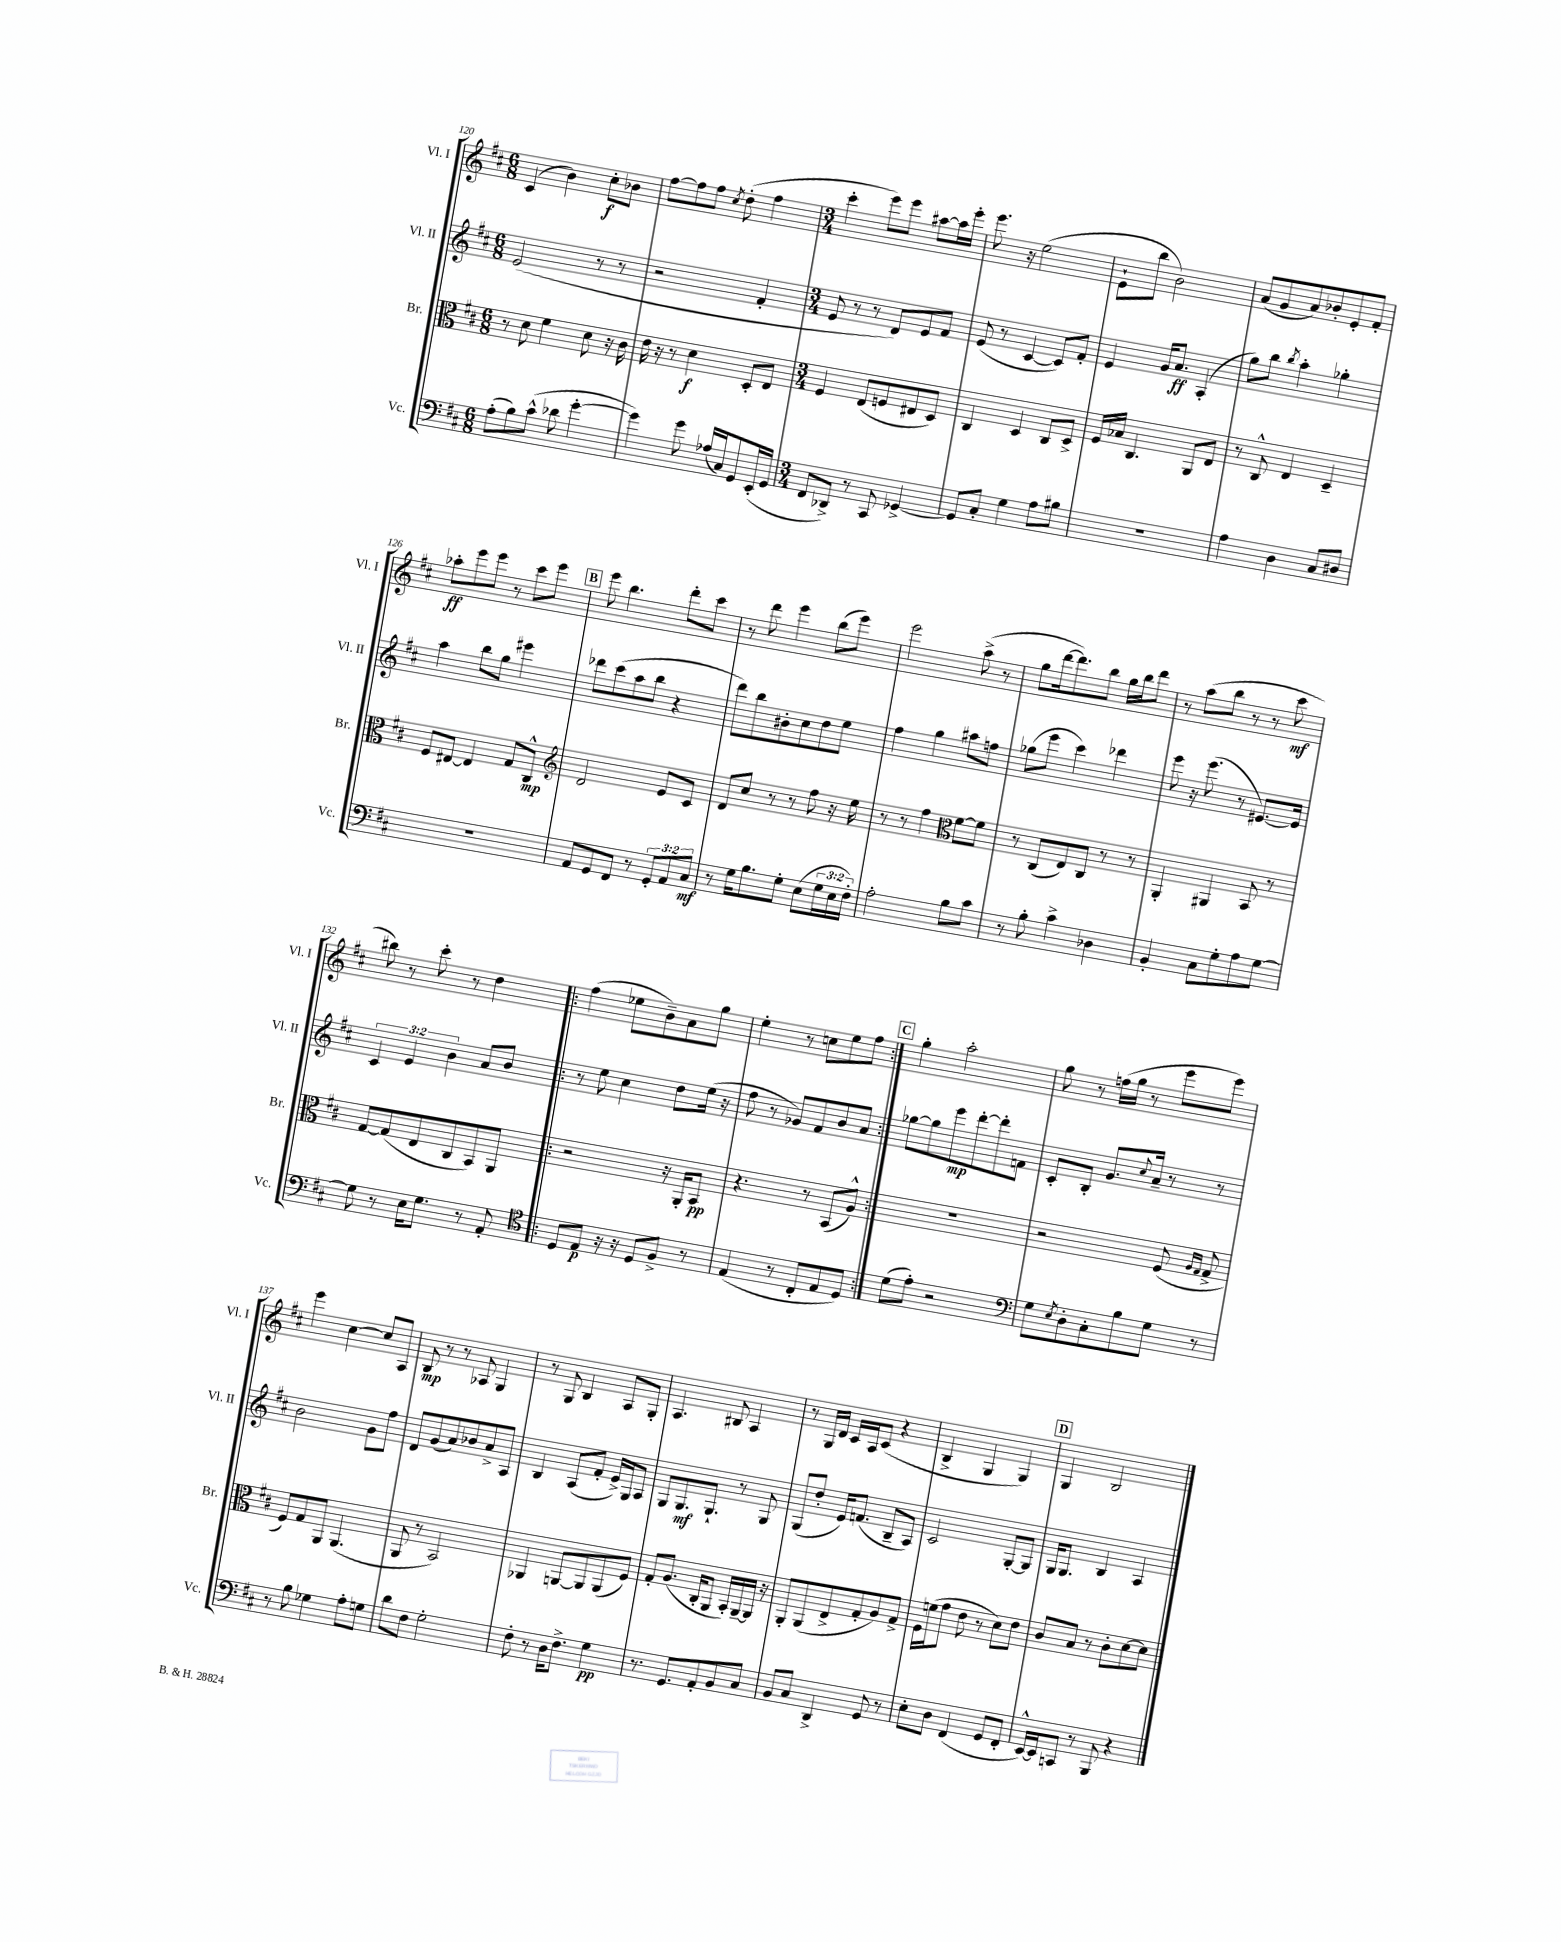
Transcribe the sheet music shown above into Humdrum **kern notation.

**kern	**dynam	**kern	**dynam	**kern	**dynam	**kern	**dynam
*part4	*part4	*part3	*part3	*part2	*part2	*part1	*part1
*staff4	*staff4	*staff3	*staff3	*staff2	*staff2	*staff1	*staff1
*I"Vc.	*	*I"Br.	*	*I"Vl. II	*	*I"Vl. I	*
*I'Vc.	*	*I'Br.	*	*I'Vl. II	*	*I'Vl. I	*
*clefF4	*	*clefC3	*	*clefG2	*	*clefG2	*
*k[f#c#]	*	*k[f#c#]	*	*k[f#c#]	*	*k[f#c#]	*
*M6/8	*	*M6/8	*	*M6/8	*	*M6/8	*
=120	=120	=120	=120	=120	=120	=120	=120
(8A'\L	.	8r	.	(2e/	.	(4c#/	.
8B\)	.	8d\	.	.	.	.	.
(8c#^^\J	.	4f#\	.	.	.	4b\)	.
8d-X\	.	.	.	.	.	.	.
[4g'\	.	8d\	.	8r	.	8cc#'\L	f
.	.	16r	.	8r	.	8b-X\J	.
.	.	16c#\	.	.	.	.	.
=121	=121	=121	=121	=121	=121	=121	=121
4g\])	.	16e\	.	2r	.	[8ff#\L	.
.	.	16r	.	.	.	.	.
.	.	8r	.	.	.	8ff#\]	.
8g\	.	4d\	f	.	.	8ff#\J	.
.	.	.	.	.	.	8qcc#/	.
(16A-X/LL	.	.	.	.	.	(8dd'\	.
16C#/J)	.	.	.	.	.	.	.
8GG/	.	8D'/L	.	4f#'/	.	4ff#\	.
(16EE'/L	.	8E/J	.	.	.	.	.
16GG/JJ	.	.	.	.	.	.	.
=122	=122	=122	=122	=122	=122	=122	=122
*M3/4	*	*M3/4	*	*M3/4	*	*M3/4	*
8FF#/L	.	4F#/	.	8e/	.	4ccc#'\	.
8DD-X^/J)	.	.	.	8r	.	.	.
8r	.	(8E/L	.	8r	.	8eee\L)	.
8CC#/	.	8Fn/	.	8d/L)	.	8eee\J	.
[4GG-X^/	.	8E#X/	.	8e/	.	[8aa#X\L	.
.	.	8D/J)	.	8f#/J	.	16aa#\L]	.
.	.	.	.	.	.	16eee'\JJ	.
=123	=123	=123	=123	=123	=123	=123	=123
8GG-/L]	.	4C#/	.	(8e/	.	8.eee\	.
8C#'/J	.	.	.	8r	.	.	.
.	.	.	.	.	.	16r	.
4G\	.	4D/	.	[4c#/	.	(2ee\	.
8A\L	.	8C#/L	.	8c#/L])	.	.	.
8B#X\J	.	8D^/J	.	8f#'/J	.	.	.
=124	=124	=124	=124	=124	=124	=124	=124
2.r	.	16F#/LL	.	4e/	.	8e`\L	.
.	.	16B-X/JJ	.	.	.	.	.
.	.	4.C#/	.	.	.	8bb\J	.
.	.	.	.	16g/KL	.	2b\)	.
.	.	.	.	8.a/J	ff	.	.
.	.	8AA/L	.	(4A'/	.	.	.
.	.	8E/J	.	.	.	.	.
=125	=125	=125	=125	=125	=125	=125	=125
4A\	.	8r	.	8gg\L)	.	(8a/L	.
.	.	8C#^^/	.	8bb\J	.	8g/	.
.	.	.	.	8qbb/	.	.	.
4D\	.	4E/	.	4aa'\	.	8a/)	.
.	.	.	.	.	.	8b-X'/	.
8C#/L	.	4D~/	.	4gg-X'\	.	8e'/	.
8D#X/J	.	.	.	.	.	8f#'/J	.
!!LO:LB:g=z
=126	=126	=126	=126	=126	=126	=126	=126
2.r	.	8F#/L	.	4aa\	.	8aa-X'\L	ff
.	.	[8E#X/J	.	.	.	8eee\	.
.	.	4E#/]	.	8bb\L	.	8eee\J	.
.	.	.	.	8gg\J	.	8r	.
.	.	8G/L	.	4eee#X\	.	8ccc#\L	.
.	.	8C#^^/J	mp	.	.	8eee\J	.
!!LO:REH:place=s1:t=B
=127	=127	=127	=127	=127	=127	=127	=127
*	*	*clefG2	*	*	*	*	*
8AA/L	.	2d/	.	8ddd-X\L	.	8eee\	.
8GG/	.	.	.	(8ccc#\	.	4.bb\	.
8FF#/J	.	.	.	8aa\	.	.	.
8r	.	.	.	8bb\J	.	.	.
12GG'/L	.	8e/L	.	4r	.	8ddd'\L	.
12AA/	.	.	.	.	.	.	.
.	.	8c#/J	.	.	.	8ccc#\J	.
12C#/J	mf	.	.	.	.	.	.
=128	=128	=128	=128	=128	=128	=128	=128
8r	.	8d/L	.	8ddd\L)	.	8r	.
16G\KL	.	8cc#/J	.	8bb\	.	8ddd\	.
8.B\	.	.	.	.	.	.	.
.	.	8r	.	8b#X'\	.	4eee\	.
8G'\J	.	8r	.	8cc#\	.	.	.
(8E\L	.	8ff#\	.	8dd\	.	(8bb\L	.
24G\L	.	16r	.	8ee\J	.	8eee\J)	.
24E\	.	.	.	.	.	.	.
.	.	16ee\	.	.	.	.	.
24F#'\JJ)	.	.	.	.	.	.	.
=129	=129	=129	=129	=129	=129	=129	=129
2A'\	.	8r	.	4ff#\	.	2eee\	.
.	.	8r	.	.	.	.	.
.	.	4ff#\	.	4gg\	.	.	.
*	*	*clefC3	*	*	*	*	*
8B\L	.	[8f#\L	.	8aa#X\L	.	(8aa^\	.
8c#\J	.	8f#\J]	.	8ffn\J	.	8r	.
=130	=130	=130	=130	=130	=130	=130	=130
8r	.	8r	.	(8gg-X\L	.	8gg\L	.
8B'\	.	(8C#/L	.	8eee\J	.	[16ddd\k	.
.	.	.	.	.	.	8.ddd\])	.
4c#^\	.	8E/)	.	4ccc#\)	.	.	.
.	.	8C#/J	.	.	.	8bb\J	.
4D-X\	.	8r	.	4ddd-X\	.	16gg\LL	.
.	.	.	.	.	.	16bb\J	.
.	.	8r	.	.	.	8ddd\J	.
=131	=131	=131	=131	=131	=131	=131	=131
4BB'/	.	4AA'/	.	8eee\	.	8r	.
.	.	.	.	16r	.	(8aa\L	.
.	.	.	.	(8.eee\	.	.	.
8C#\L	.	4AA#X/	.	.	.	8bb\J	.
8G'\	.	.	.	8r	.	8r	.
8A\	.	8BB/	.	[8.e#X/L)	.	8r	.
[8G\J	.	8r	.	.	.	8ccc#\	mf
.	.	.	.	16e#/Jk]	.	.	.
!!LO:LB:g=z
=132	=132	=132	=132	=132	=132	=132	=132
8G\]	.	[8G/L	.	6c#/	.	8bb#X\)	.
8r	.	(8G/]	.	.	.	8r	.
.	.	.	.	6e/	.	.	.
16E\KL	.	8E/	.	.	.	8ccc#'\	.
8.G\J	.	.	.	.	.	.	.
.	.	.	.	6b\	.	.	.
.	.	8C#/	.	.	.	8r	.
8r	.	8BB/)	.	8a/L	.	4dd\	.
8AA'/	.	8AA/J	.	8b/J	.	.	.
=133!|:	=133!|:	=133!|:	=133!|:	=133!|:	=133!|:	=133!|:	=133!|:
*clefC4	*	*	*	*	*	*	*
8D/L	.	2r	.	8r	.	(4ff#\	.
8E/J	p	.	.	8ee\	.	.	.
16r	.	.	.	4cc#\	.	8ee-X\L	.
16r	.	.	.	.	.	.	.
8D/L	.	.	.	.	.	8b~\)	.
8F#^/J	.	16r	.	8dd\L	.	8a\	.
.	.	16AA'/KL	.	.	.	.	.
8r	.	8BB/J	pp	(16ee\Jk	.	8gg\J	.
.	.	.	.	16r	.	.	.
=134	=134	=134	=134	=134	=134	=134	=134
(4E/	.	4.r	.	8ff#\	.	4ee'\	.
.	.	.	.	8r	.	.	.
8r	.	.	.	8g-X/L)	.	8r	.
8C#'/L	.	8r	.	8f#/	.	8ccn\L	.
8E/	.	(8BB/L	.	8b/	.	8ee\	.
8D/J)	.	8A^^/J)	.	8a/J	.	8ff#\J	.
!!LO:REH:place=s1:t=C
=135:|!	=135:|!	=135:|!	=135:|!	=135:|!	=135:|!	=135:|!	=135:|!
(8d\L	.	2.r	.	[8gg-X\L	.	4gg'\	.
8e'\J)	.	.	.	8gg-\]	.	.	.
2r	.	.	.	8eee\	mp	2aa'\	.
.	.	.	.	[8ddd'\	.	.	.
.	.	.	.	8ddd'\]	.	.	.
.	.	.	.	8fn\J	.	.	.
=136	=136	=136	=136	=136	=136	=136	=136
*clefF4	*	*	*	*	*	*	*
8G\L	.	2r	.	8c#'/L	.	8gg\	.
8qE/	.	.	.	.	.	.	.
8D'\	.	.	.	8B'/J	.	8r	.
8C#'\	.	.	.	8.g/L	.	(16ffn\LL	.
.	.	.	.	.	.	16gg\JJ	.
8B\	.	.	.	.	.	8r	.
.	.	.	.	8qqcc#/	.	.	.
.	.	.	.	16a~/Jk	.	.	.
8G\J	.	(8F#/	.	8r	.	8eee\L	.
.	.	16qqA/LL	.	.	.	.	.
.	.	16qqG/JJ	.	.	.	.	.
8r	.	8G^/	.	8r	.	8eee\J)	.
!!LO:LB:g=z
=137	=137	=137	=137	=137	=137	=137	=137
8r	.	8F#/L)	.	2b\	.	4eee\	.
8B\	.	8G/	.	.	.	.	.
4G-X\	.	8AA/J	.	.	.	[4cc#\	.
.	.	(4.AA/	.	.	.	.	.
8A'\L	.	.	.	8g\L	.	8cc#/L]	.
8Gn\J	.	.	.	8ff#\J	.	8A/J	.
=138	=138	=138	=138	=138	=138	=138	=138
8d\L	.	8AA/	.	8d/L	.	8B/	mp
8F#\J	.	8r	.	(8g/	.	8r	.
2G'\	.	2BB/)	.	8a/)	.	8r	.
.	.	.	.	8b-X/	.	8A-X/	.
.	.	.	.	8a^/	.	4G/	.
.	.	.	.	8A/J	.	.	.
=139	=139	=139	=139	=139	=139	=139	=139
8F#'\	.	4AA-X/	.	4B/	.	8r	.
8r	.	.	.	.	.	8G/	.
16D\KL	.	[8AAn/L	.	(8A/L	.	4B/	.
8.F#^\J	.	.	.	.	.	.	.
.	.	8AA/]	.	8f#'/J	.	.	.
4G\	pp	(8AA/	.	16e^/LL)	.	8A/L	.
.	.	.	.	16G/J	.	.	.
.	.	8F#/J)	.	8A/J	.	8G'/J	.
=140	=140	=140	=140	=140	=140	=140	=140
8.r	.	8G'/L	.	8G/L	.	4.A/	.
.	.	(8.A/J	.	8.G/	mf	.	.
8.GG/L	.	.	.	.	.	.	.
.	.	16C#'/KL	.	8.G`/J	.	.	.
8AA'/	.	8AA/J	.	.	.	8B#X/	.
8BB/	.	16BB'/LL)	.	8r	.	4A/	.
.	.	[16AA~/	.	.	.	.	.
8C#/J	.	16AA/JJ]	.	8G/	.	.	.
.	.	16r	.	.	.	.	.
=141	=141	=141	=141	=141	=141	=141	=141
8BB/L	.	8AA'/L	.	(8G/L	.	8r	.
8C#/J	.	(8AA/	.	8dd'/J	.	16G/LL	.
.	.	.	.	.	.	16d/JJ	.
4DD^/	.	8E^/	.	16e/KL)	.	16c#/LL	.
.	.	.	.	(8.fn/J	.	16A/J	.
.	.	8G'/	.	.	.	(8c#/J	.
8GG/	.	8A/)	.	8B~/L	.	4r	.
8r	.	8G^/J	.	8A/J)	.	.	.
=142	=142	=142	=142	=142	=142	=142	=142
8E'\L	.	16F#\LL	.	2c#/	.	4B^/	.
.	.	(16fn\J	.	.	.	.	.
8D\J	.	8g\J	.	.	.	.	.
(4FF#/	.	8e\	.	.	.	4G/	.
.	.	8r	.	.	.	.	.
8GG/L	.	8d\L)	.	[8G'/L	.	4G/)	.
8FF#'/J	.	8e\J	.	8G/J]	.	.	.
!!LO:REH:place=s1:t=D
=143	=143	=143	=143	=143	=143	=143	=143
[16EE^^/LL)	.	8c#/L	.	16G/KL	.	4G/	.
16EE/J]	.	.	.	8.G/J	.	.	.
8CCn/J	.	8B/J	.	.	.	.	.
8r	.	8r	.	4B/	.	2B/	.
8BBB/	.	8c#'\L	.	.	.	.	.
4r	.	[8d\	.	4A/	.	.	.
.	.	8d\J]	.	.	.	.	.
==	==	==	==	==	==	==	==
*-	*-	*-	*-	*-	*-	*-	*-
